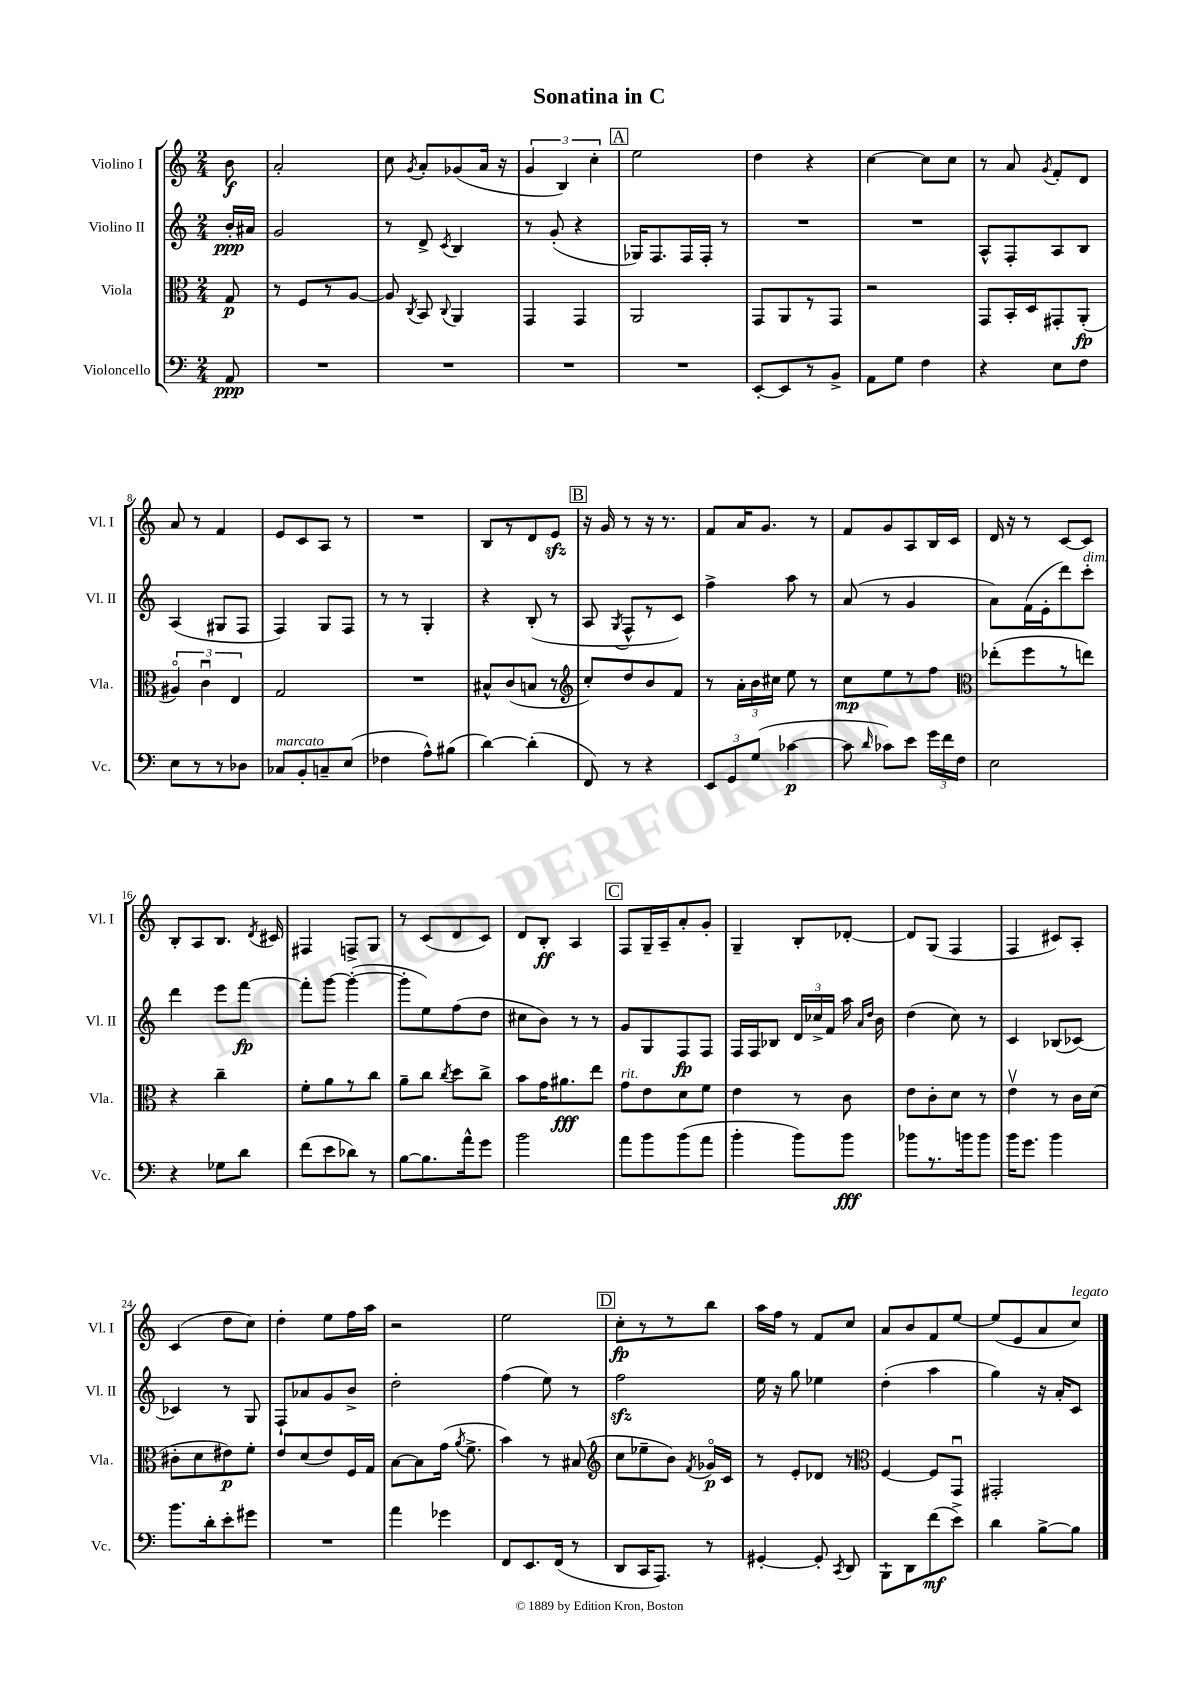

**kern	**dynam	**kern	**dynam	**kern	**dynam	**kern	**dynam
*part4	*part4	*part3	*part3	*part2	*part2	*part1	*part1
*staff4	*staff4	*staff3	*staff3	*staff2	*staff2	*staff1	*staff1
*I"Violoncello	*	*I"Viola	*	*I"Violino II	*	*I"Violino I	*
*I'Vc.	*	*I'Vla.	*	*I'Vl. II	*	*I'Vl. I	*
*clefF4	*	*clefC3	*	*clefG2	*	*clefG2	*
*k[]	*	*k[]	*	*k[]	*	*k[]	*
*M2/4	*	*M2/4	*	*M2/4	*	*M2/4	*
=	=	=	=	=	=	=	=
8AA/	ppp	8G/	p	16b'/LL	ppp	8b\	f
.	.	.	.	16a#X/JJ	.	.	.
=1	=1	=1	=1	=1	=1	=1	=1
2r	.	8r	.	2g/	.	2a'/	.
.	.	8F/L	.	.	.	.	.
.	.	8r	.	.	.	.	.
.	.	[8A/J	.	.	.	.	.
=2	=2	=2	=2	=2	=2	=2	=2
2r	.	8A/]	.	8r	.	8cc\	.
.	.	8qC/	.	.	.	8qg/	.
.	.	8BB/	.	8d^/	.	8a'/L	.
.	.	8qqC/	.	8qc/	.	.	.
.	.	4AA/	.	4B/	.	(8g-X/	.
.	.	.	.	.	.	16a/Jk	.
.	.	.	.	.	.	16r	.
=3	=3	=3	=3	=3	=3	=3	=3
2r	.	4GG/	.	8r	.	6g/	.
.	.	.	.	(8g'/	.	.	.
.	.	.	.	.	.	6B/)	.
.	.	4GG/	.	4r	.	.	.
.	.	.	.	.	.	6cc'\	.
!!LO:REH:place=s1:t=A
=4	=4	=4	=4	=4	=4	=4	=4
2r	.	2AA/	.	16G-X/KL)	.	2ee\	.
.	.	.	.	8.F/	.	.	.
.	.	.	.	16F/L	.	.	.
.	.	.	.	16F'/JJ	.	.	.
.	.	.	.	8r	.	.	.
=5	=5	=5	=5	=5	=5	=5	=5
[8EE'/L	.	8GG/L	.	2r	.	4dd\	.
8EE/]	.	8AA/	.	.	.	.	.
8r	.	8r	.	.	.	4r	.
8BB^/J	.	8GG/J	.	.	.	.	.
=6	=6	=6	=6	=6	=6	=6	=6
8AA\L	.	2r	.	2r	.	[4cc\	.
8G\J	.	.	.	.	.	.	.
4F\	.	.	.	.	.	8cc\L]	.
.	.	.	.	.	.	8cc\J	.
=7	=7	=7	=7	=7	=7	=7	=7
4r	.	8GG/L	.	8A^^/L	.	8r	.
.	.	16BB'/L	.	8F'/	.	8a/	.
.	.	16D/J	.	.	.	.	.
.	.	.	.	.	.	8qg/	.
8E\L	.	8GG#X'/	.	8A/	.	8f'/L	.
8F\J	.	(8AA'/J	fp	8B/J	.	8d/J	.
!!LO:LB:g=z
=8	=8	=8	=8	=8	=8	=8	=8
8E\L	.	6A#X/)	.	(4A/	.	8a/	.
8r	.	.	.	.	.	8r	.
.	.	6cu\	.	.	.	.	.
8r	.	.	.	8G#X/L	.	4f/	.
.	.	6E/	.	.	.	.	.
8D-X\J	.	.	.	8F/J	.	.	.
=9	=9	=9	=9	=9	=9	=9	=9
!LO:TX:a:i:t=marcato	!	!	!	!	!	!	!
8C-X/L	.	2G/	.	4F/)	.	8e/L	.
8BB'/	.	.	.	.	.	8c/	.
8Cn~/	.	.	.	8G/L	.	8A/J	.
(8E/J	.	.	.	8F/J	.	8r	.
=10	=10	=10	=10	=10	=10	=10	=10
4F-X\	.	2r	.	8r	.	2r	.
.	.	.	.	8r	.	.	.
8A^^\L)	.	.	.	4G'/	.	.	.
(8B#X\J	.	.	.	.	.	.	.
=11	=11	=11	=11	=11	=11	=11	=11
[4d\)	.	8B#X^^/L	.	4r	.	8B/L	.
.	.	(8c/	.	.	.	8r	.
(4d'\]	.	8Bn/J	.	(8B'/	.	8d/	.
.	.	8r	.	8r	.	8ezz/J	.
!!LO:REH:place=s1:t=B
=12	=12	=12	=12	=12	=12	=12	=12
*	*	*clefG2	*	*	*	*	*
8FF/)	.	8cc'/L)	.	8A/	.	16r	.
.	.	.	.	.	.	16g/	.
.	.	.	.	8qG/	.	.	.
8r	.	8dd/	.	8F^^/L	.	8r	.
4r	.	8b/	.	8r	.	16r	.
.	.	.	.	.	.	8.r	.
.	.	8f/J	.	8c/J)	.	.	.
=13	=13	=13	=13	=13	=13	=13	=13
12EE/L	.	8r	.	4ff^\	.	8f/L	.
12GG/	.	.	.	.	.	.	.
.	.	24a'\LL	.	.	.	16a/K	.
(12G/J	.	24b\	.	.	.	.	.
.	.	.	.	.	.	8.g/J	.
.	.	24cc#X\JJ	.	.	.	.	.
[4c-X\	p	8ee\	.	8aa\	.	.	.
.	.	8r	.	8r	.	8r	.
=14	=14	=14	=14	=14	=14	=14	=14
8c-\]	.	8cc\L	mp	(8a/	.	8f/L	.
16qqd/	.	.	.	.	.	.	.
8c-X\L)	.	8ee\	.	8r	.	8g/	.
8e\J	.	8r	.	4g/	.	8A/	.
24g\LL	.	8ff\J	.	.	.	16B/L	.
24f\	.	.	.	.	.	.	.
.	.	.	.	.	.	16c/JJ	.
24F\JJ	.	.	.	.	.	.	.
=15	=15	=15	=15	=15	=15	=15	=15
*	*	*clefC3	*	*	*	*	*
2E\	.	(8ee-X'\L	.	8a\L)	.	16d/	.
.	.	.	.	.	.	16r	.
.	.	8ff\	.	(16f\L	.	8r	.
.	.	.	.	16e'\J	.	.	.
.	.	8r	.	8ddd\)	.	[8c/L	.
!	!	!	!	!LO:TX:a:i:t=dim.	!	!	!
.	.	8een\J)	.	8ccc'\J	.	8c/J]	.
!!LO:LB:g=z
=16	=16	=16	=16	=16	=16	=16	=16
4r	.	4r	.	4ddd\	.	8B'/L	.
.	.	.	.	.	.	8A/	.
8G-X\L	.	4cc~\	.	8eee\L	.	8.B/J	.
8d\J	.	.	.	[8fff\J	fp	.	.
.	.	.	.	.	.	8qd/	.
.	.	.	.	.	.	16c#X/	.
=17	=17	=17	=17	=17	=17	=17	=17
(8f\L	.	8f'\L	.	8fff'\L]	.	4F#X/	.
8e\	.	8a\	.	[8ggg\J	.	.	.
8d-X\J)	.	8r	.	(4ggg'\_	.	8Fn^/L	.
8r	.	8cc\J	.	.	.	8G/J	.
=18	=18	=18	=18	=18	=18	=18	=18
[8B\L	.	8a~\L	.	8ggg'\L]	.	8r	.
8.B\]	.	8cc\J	.	8ee\)	.	(8c/L	.
.	.	8qcc/	.	.	.	.	.
.	.	8dd\L	.	(8ff\	.	8d/	.
16a^^\k	.	.	.	.	.	.	.
8g\J	.	8cc^\J	.	8dd\J	.	8c/J)	.
=19	=19	=19	=19	=19	=19	=19	=19
2b\	.	8b\L	.	8cc#X\L	.	8d/L	.
.	.	16g\K	.	8b\J)	.	8B'/J	ff
.	.	8.a#X\	fff	.	.	.	.
.	.	.	.	8r	.	4A/	.
.	.	8ee\J	.	8r	.	.	.
!!LO:REH:place=s1:t=C
=20	=20	=20	=20	=20	=20	=20	=20
!	!	!LO:TX:a:i:t=rit.	!	!	!	!	!
8a\L	.	8g\L	.	8g/L	.	8F/L	.
8b\	.	8e\	.	8G/	.	16G~/L	.
.	.	.	.	.	.	16A~/J	.
(8b\	.	8d\	.	8F/	fp	8a'/	.
8a\J	.	8f\J	.	8F/J	.	8g'/J	.
=21	=21	=21	=21	=21	=21	=21	=21
4b'\	.	4e\	.	16F/LL	.	4G~/	.
.	.	.	.	16F/J	.	.	.
.	.	.	.	8B-X/J	.	.	.
8b\L)	.	8r	.	24d/LL	.	8B'/L	.
.	.	.	.	24cc-X^/	.	.	.
.	.	.	.	24f/JJ	.	.	.
8b\J	fff	8c\	.	16aa\	.	[8d-X'/J	.
.	.	.	.	16qqa/LL	.	.	.
.	.	.	.	16qqdd/JJ	.	.	.
.	.	.	.	16b\	.	.	.
=22	=22	=22	=22	=22	=22	=22	=22
8b-X\L	.	8e\L	.	(4dd\	.	8d-/L]	.
8.r	.	8c'\	.	.	.	(8G/J	.
.	.	8d\J	.	8cc\)	.	4F/	.
16bn\k	.	.	.	.	.	.	.
8b\J	.	8r	.	8r	.	.	.
=23	=23	=23	=23	=23	=23	=23	=23
16b\KL	.	4ev\	.	4c/	.	4F/	.
8.g\J	.	.	.	.	.	.	.
4b\	.	8r	.	(8B-X/L	.	8c#X/L)	.
.	.	16c\LL	.	[8c-X/J)	.	8A'/J	.
.	.	(16d\JJ	.	.	.	.	.
!!LO:LB:g=z
=24	=24	=24	=24	=24	=24	=24	=24
8.b\L	.	8c#X'\L	.	4c-X/]	.	(4c/	.
.	.	8d\	.	.	.	.	.
16d'\k	.	.	.	.	.	.	.
8e'\	.	8e#X\)	p	8r	.	8dd\L	.
8g#X\J	.	8f'\J	.	8G/	.	8cc\J)	.
=25	=25	=25	=25	=25	=25	=25	=25
2r	.	8e/L	.	8F`/L	.	4dd'\	.
.	.	(8d/	.	8a-X/	.	.	.
.	.	8e/)	.	8g/	.	8ee\L	.
.	.	16F/L	.	8b^/J	.	16ff\L	.
.	.	16G/JJ	.	.	.	16aa\JJ	.
=26	=26	=26	=26	=26	=26	=26	=26
4a\	.	[8B\L	.	2dd'\	.	2r	.
.	.	8B\]	.	.	.	.	.
4g-X\	.	(16g\Jk	.	.	.	.	.
.	.	8qa/	.	.	.	.	.
.	.	8.f^\	.	.	.	.	.
=27	=27	=27	=27	=27	=27	=27	=27
8FF/L	.	4b\)	.	(4ff\	.	2ee\	.
8.EE/	.	.	.	.	.	.	.
.	.	8r	.	8ee\)	.	.	.
(16FF/Jk	.	.	.	.	.	.	.
8r	.	(8B#X/	.	8r	.	.	.
!!LO:REH:place=s1:t=D
=28	=28	=28	=28	=28	=28	=28	=28
*	*	*clefG2	*	*	*	*	*
8DD/L	.	8cc\L	.	2ffzz\	.	8cc'\L	fp
16CC/K	.	8ee-X~\	.	.	.	8r	.
8.AAA/J)	.	.	.	.	.	.	.
.	.	8b\J)	.	.	.	8r	.
.	.	8qf/	.	.	.	.	.
8r	.	16g-X/LL	p	.	.	8bb\J	.
.	.	16c/JJ	.	.	.	.	.
=29	=29	=29	=29	=29	=29	=29	=29
[4GG#X'/	.	8r	.	16ee\	.	16aa\LL	.
.	.	.	.	16r	.	16ff\JJ	.
.	.	8e'/L	.	8gg\	.	8r	.
8GG#'/]	.	8d-X/J	.	4ee-X\	.	8f/L	.
8qCC/	.	.	.	.	.	.	.
8DD/	.	8r	.	.	.	8cc/J	.
=30	=30	=30	=30	=30	=30	=30	=30
*	*	*clefC3	*	*	*	*	*
8BBB`\L	.	[4F/	.	(4dd'\	.	8a/L	.
8DD\	.	.	.	.	.	8b/	.
(8f\	mf	8F/L]	.	4aa\	.	8f/	.
8e^\J)	.	8GGu/J	.	.	.	[8ee/J	.
=31	=31	=31	=31	=31	=31	=31	=31
4d\	.	2GG#X'/	.	4gg\)	.	(8ee/L]	.
.	.	.	.	.	.	8e/	.
[8B^\L	.	.	.	16r	.	8a/	.
.	.	.	.	16a'/KL	.	.	.
!	!	!	!	!	!	!LO:TX:a:i:t=legato	!
8B\J]	.	.	.	8c/J	.	8cc/J)	.
==	==	==	==	==	==	==	==
*-	*-	*-	*-	*-	*-	*-	*-
